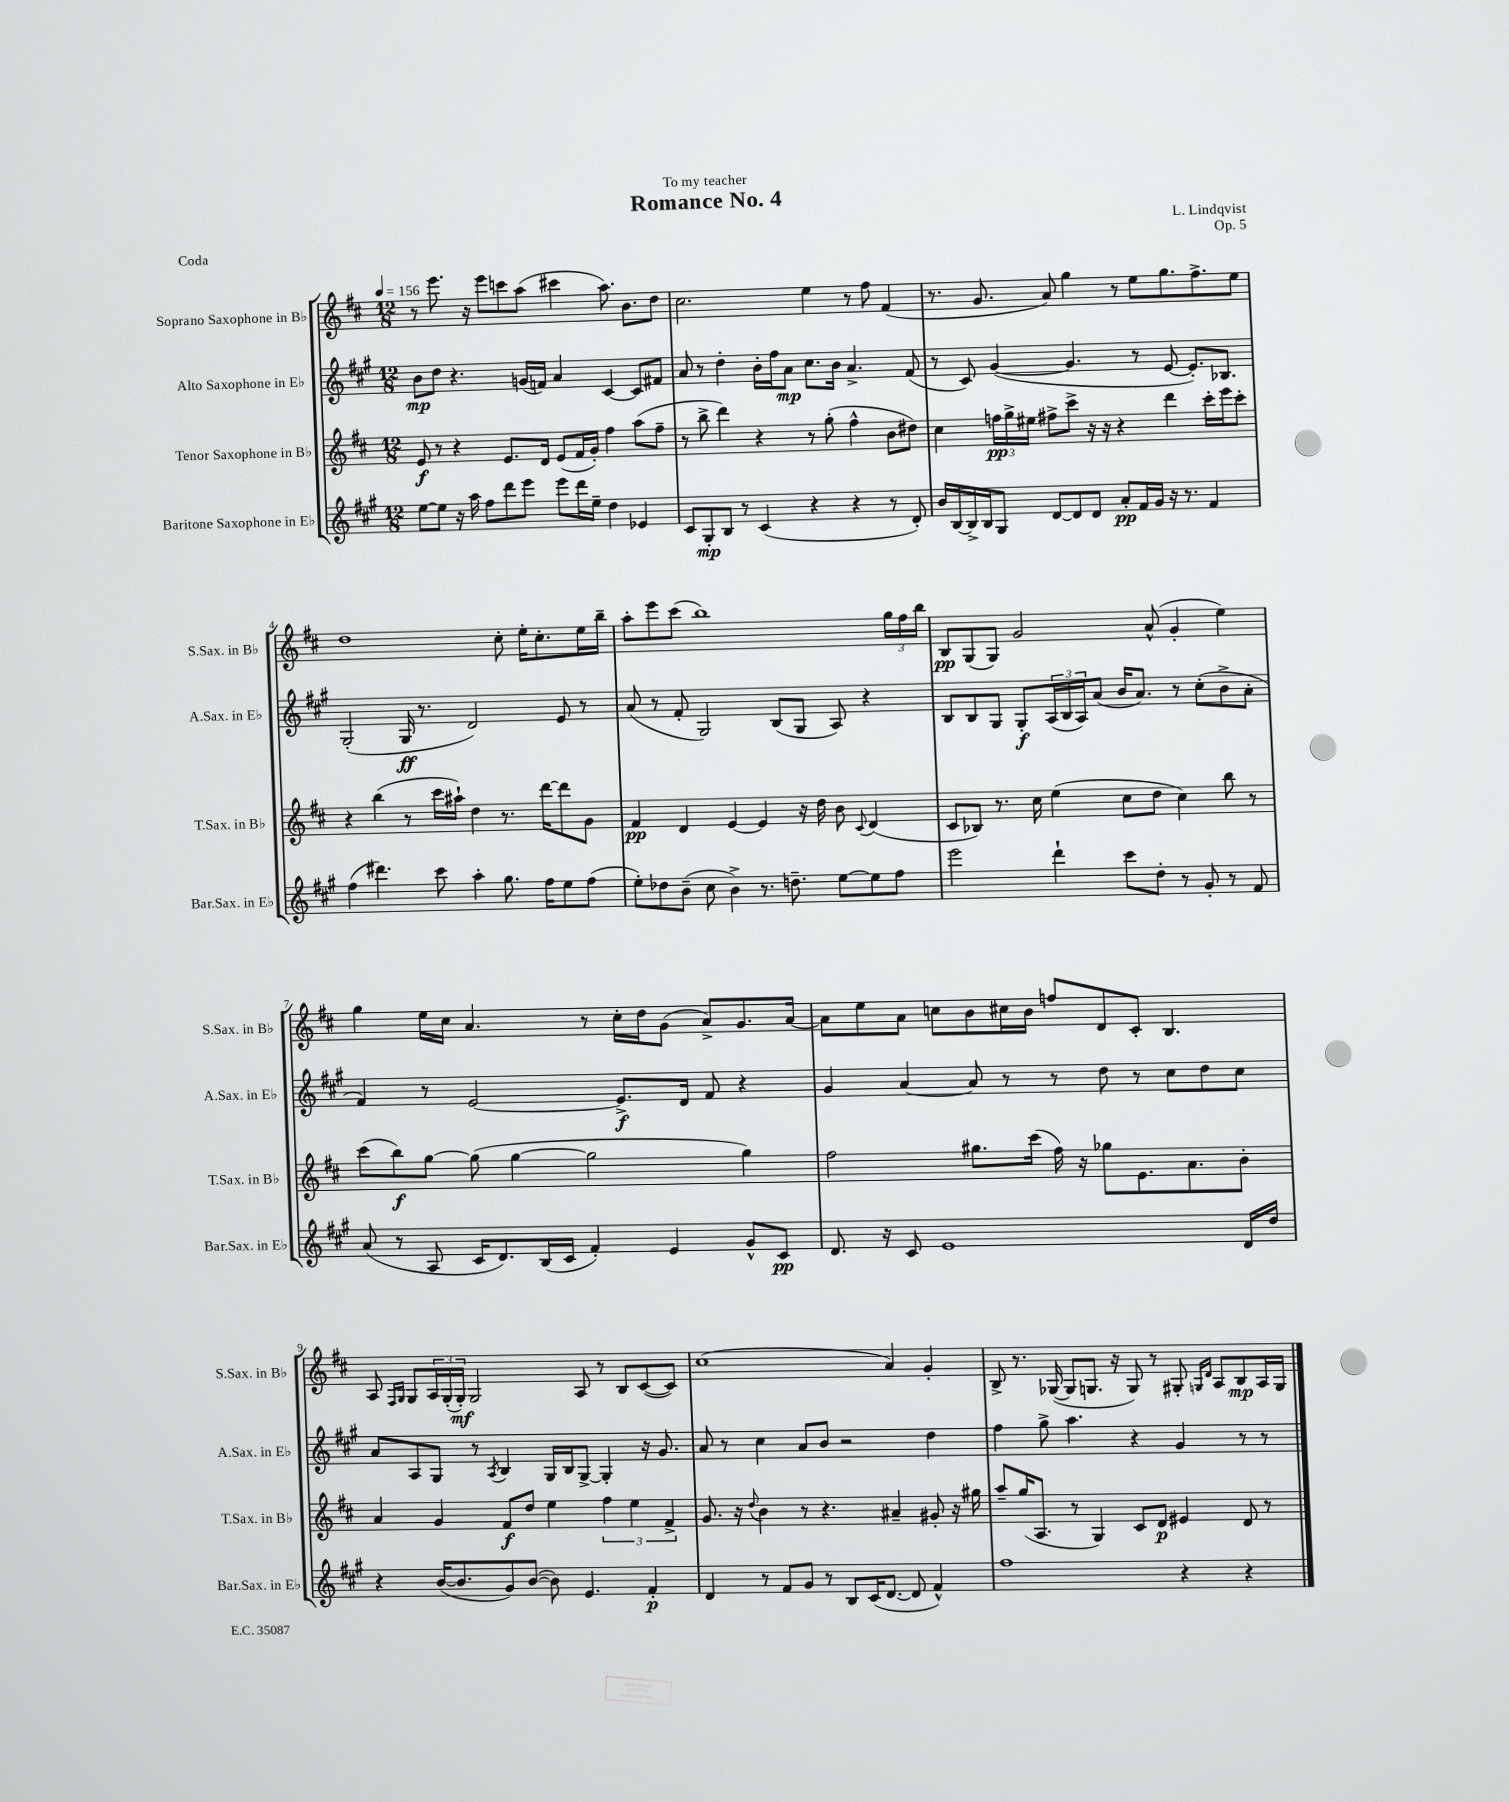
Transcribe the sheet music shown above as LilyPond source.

\header { title = "Romance No. 4" composer = "L. Lindqvist" dedication = "To my teacher" opus = "Op. 5" piece = "Coda" }
<<
\new StaffGroup <<
\new Staff = "s0" \with { instrumentName = "Soprano Saxophone in Bb" shortInstrumentName = "S.Sax. in Bb" } {
    \clef treble \key d \major \numericTimeSignature \time 12/8 \tempo 4 = 156
    r8 e'''8. r16 e'''8 c'''8 a''8( cis'''4 a''8.) b'8. d''8 |
    cis''2. e''4 r8 fis''8 fis'4( |
    r8. g'8. a'8) g''4 r8 e''8 g''8. fis''8.-> e''8 |
    d''1 cis''8-. e''16-. cis''8.-. e''16 b''16-- |
    a''8-. e'''8 cis'''8( b''1) \tuplet 3/2 { g''16 fis''16 b''16 } |
    b8\pp g8( g8) g'2 a'8-^( g'4-. e''4) |
    g''4 e''16 cis''16 a'4. r8 cis''16-. d''16 g'8( a'8->) g'8. a'16~ |
    a'8 e''8 a'8 c''8 b'8 cis''16 b'16 f''8 d'8 cis'8-. b4. |
    a8 \grace { fis16 g16 } g8 \tuplet 3/2 { a16 g16-.( g16-.\mf) } g2 a8 r8 b8 cis'8~( cis'8) |
    cis''1( a'4) g'4-. |
    b8-> r8. ges16~( ges8 g8. r16 g8) r8 gis8-. \grace { g16 d'16 } a8 b8\mp a16 g16 \bar "|." |
}
\new Staff = "s1" \with { instrumentName = "Alto Saxophone in Eb" shortInstrumentName = "A.Sax. in Eb" } {
    \clef treble \key a \major \numericTimeSignature \time 12/8
    b'8\mp d''8 r4. g'16( f'16) a'4 cis'4~ cis'8 fis'8 |
    a'8 r8 d''4-. b'16-. fis''16 a'8\mp cis''8. b'16 a'4.-> fis'8( |
    r8 cis'8) gis'4~( gis'4. r8 e'8~ e'8.-.) bes8. |
    gis2-.( gis16\ff r8. d'2) e'8 r8 |
    a'8( r8 fis'8-. gis2) b8( gis8 a8) r4 |
    b8 b8 gis8 gis8-.\f \tuplet 3/2 { a16( b16 a16) } a'8( b'16 a'8.) r8 cis''8-.( b'8-> a'8-. |
    fis'4) r8 e'2~ e'8.->\f d'16 fis'8 r4 |
    gis'4 a'4~ a'8 r8 r8 d''8 r8 cis''8 d''8 cis''8 |
    a'8 a8 gis8 r8 \acciaccatura { a8 } b4 gis16 b16 gis8~-> gis4-. r16 gis'8. |
    a'8 r8 cis''4 a'8 b'8 r2 d''4 |
    fis''4 gis''8-> a''4. r4 gis'4 r8 r8 \bar "|." |
}
\new Staff = "s2" \with { instrumentName = "Tenor Saxophone in Bb" shortInstrumentName = "T.Sax. in Bb" } {
    \clef treble \key d \major \numericTimeSignature \time 12/8
    e'8\f r8 r4 e'8. d'16 e'8( fis'16 g'16-.) fis''4 a''8( fis''8-- |
    r8 b''8-> d'''4) r4 r8 g''8-.( fis''4-^ b'8 dis''8) |
    cis''4 \tuplet 3/2 { f''16\pp g''16-> eis''16 } fis''8-> cis'''8-> r16 r16 r4 d'''4 cis'''16-. e'''16 cis'''8-. |
    r4 b''4( r8 cis'''16 ais''16-!) d''4 r8. d'''16~ d'''8 g'8 |
    fis'4\pp d'4 e'4~ e'4 r16 d''16 b'8 \appoggiatura { cis'8 } d'4( |
    cis'8 bes8) r8. cis''16 e''4( cis''8 d''8 cis''4) b''8 r8 |
    cis'''8( b''8\f) g''8~ g''8( g''4~ g''2 g''4) |
    fis''2 gis''8. cis'''16( fis''16) r16 ges''8 e'8. a'8. b'8-. |
    a'4 g'4 fis'8\f d''8 e''4 \tuplet 3/2 { fis''4 e''4 fis'4-> } |
    g'8. r16 \appoggiatura { d''8 } b'4 r8 r4. ais'4-- gis'8-. r16 gis''16 |
    a''8-- g''16( a8. r8 g4) cis'8 d'8\p eis'4 d'8 r8 \bar "|." |
}
\new Staff = "s3" \with { instrumentName = "Baritone Saxophone in Eb" shortInstrumentName = "Bar.Sax. in Eb" } {
    \clef treble \key a \major \numericTimeSignature \time 12/8
    e''8~ e''8 r16 a''16 fis''8 d'''8 e'''8 e'''8 d'''16 e''16-- d''4 ees'4 |
    cis'8 gis8-.\mp b8 r8 cis'4( r4 r4 r8 d'8-.) |
    b'16 b16~ b16-> b16 gis8 d'8~ d'8 d'8 a'8-.\pp fis'16 gis'16 r16 r8. fis'4 |
    fis''4( dis'''4.) cis'''8 a''4-. gis''8. fis''16 e''8 fis''8( |
    e''8-.) des''8 b'8--( cis''8 b'4->) r8. d''8.-- e''8~ e''8 fis''8 |
    e'''2 d'''4-! cis'''8 d''8-. r8 gis'8-. r8 fis'8 |
    a'8( r8 a8 cis'16 d'8.) b16( cis'16 fis'4-.) e'4 gis'8-^ cis'8\pp |
    d'8. r16 cis'8 e'1 d'16 d''16 |
    r4 b'16~( b'8. gis'8) b'8~( b'8) e'4. fis'4-.\p |
    d'4 r8 fis'8 gis'8 r8 b8 cis'16( d'8.~ d'8 fis'4-^) |
    fis''1 r4 r4 \bar "|." |
}
>>
>>
